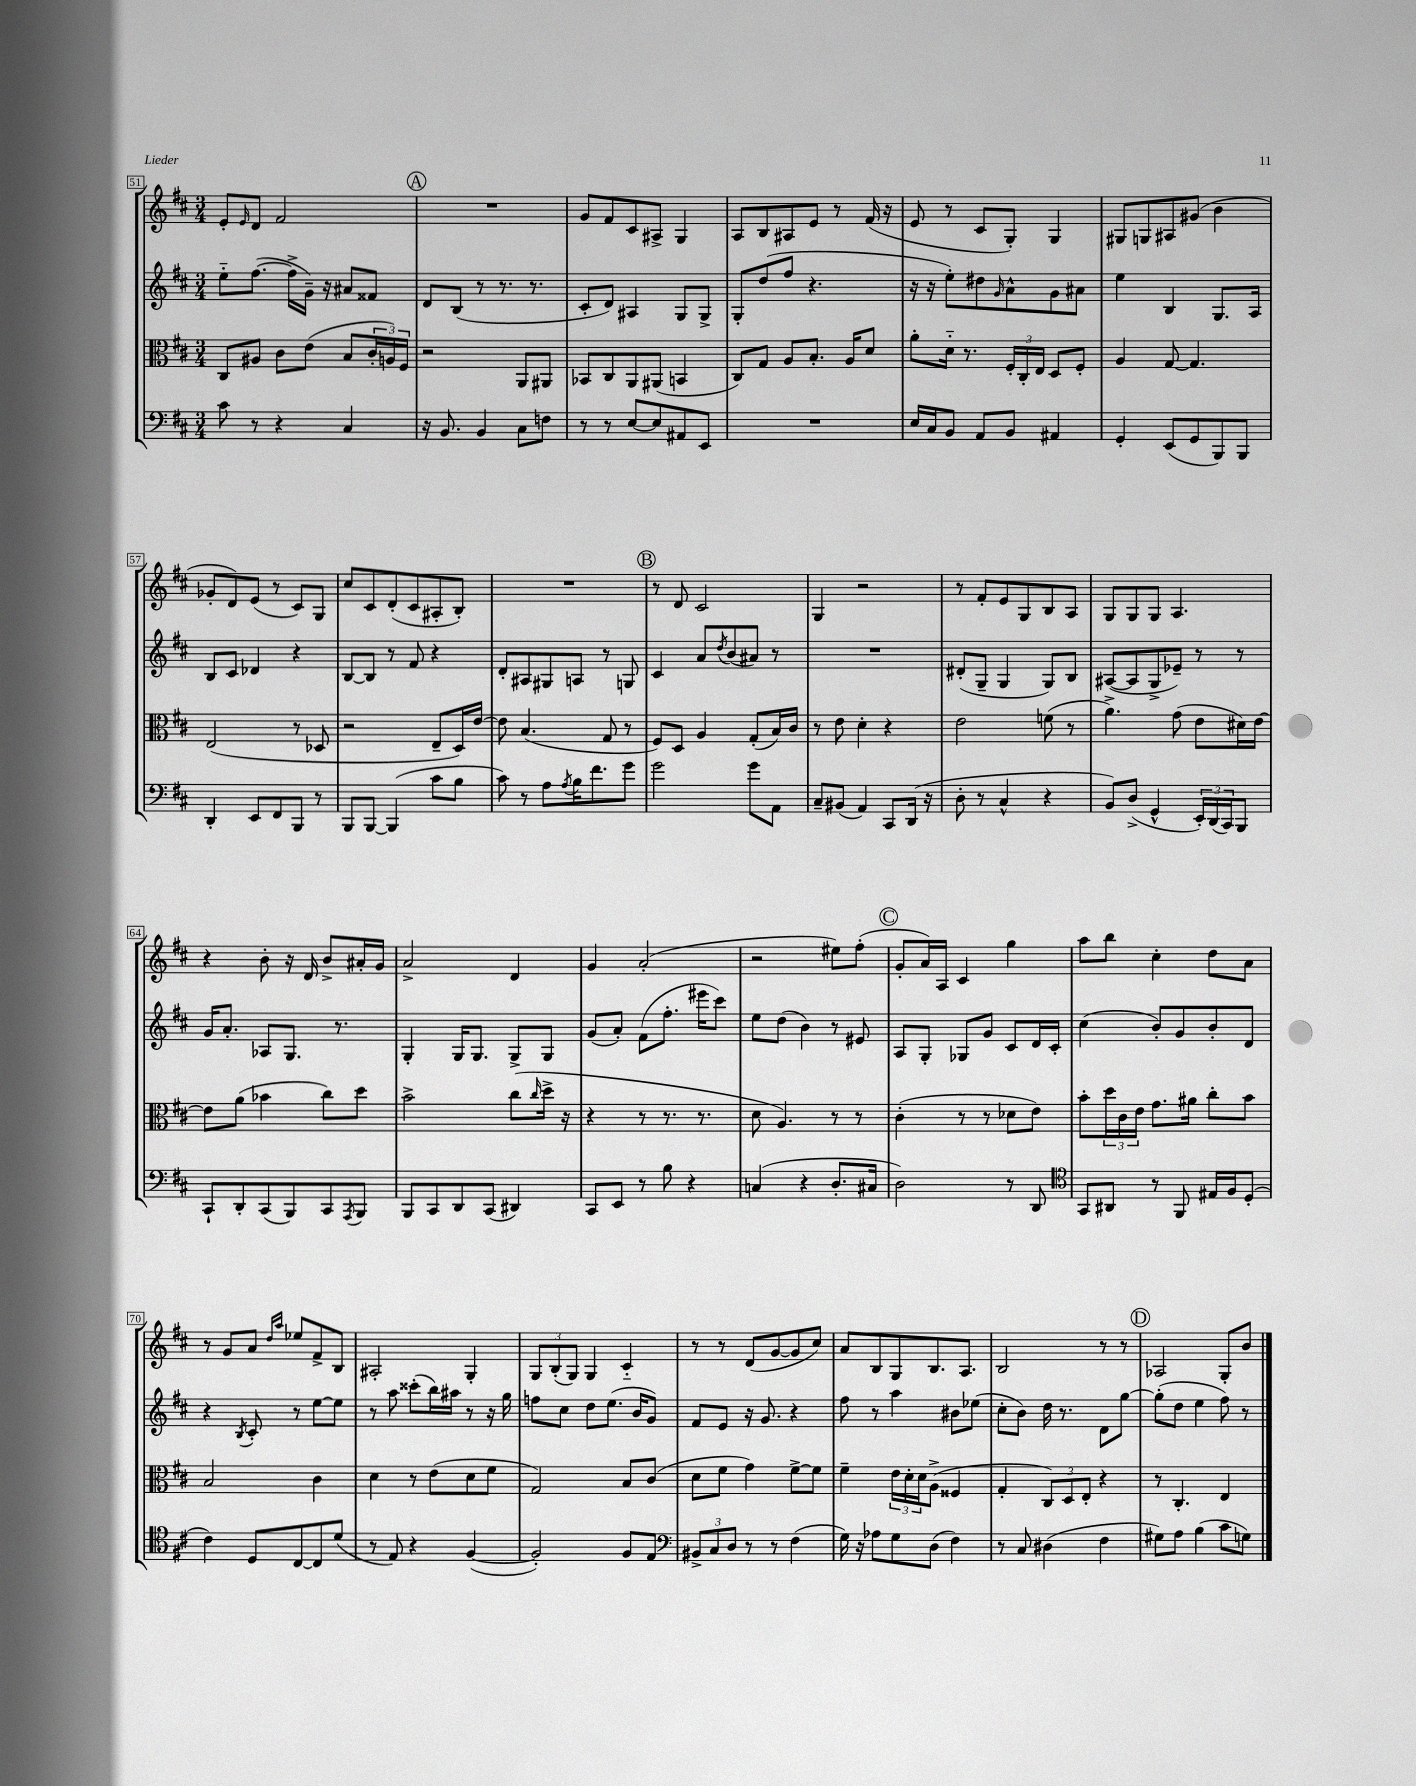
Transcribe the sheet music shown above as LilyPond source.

<<
\new StaffGroup <<
\new Staff = "s0" {
    \clef treble \key d \major \numericTimeSignature \time 3/4
    e'8-. \grace { e'16 } d'8 fis'2 |
    \mark \markup { \circle "A" } R2. |
    g'8 fis'8 cis'8 ais8-> g4 |
    a8 b8 ais8 e'8 r8 fis'16( r16 |
    e'8 r8 cis'8 g8-.) g4 |
    gis8 g8 ais8 gis'8( b'4 |
    ges'8-. d'8) e'8( r8 cis'8) g8 |
    cis''8 cis'8 d'8-.( cis'8 ais8-. b8-.) |
    R2. |
    \mark \markup { \circle "B" } r8 d'8 cis'2 |
    g4 r2 |
    r8 fis'8-. e'8 g8 b8 a8 |
    g8 g8 g8 a4. |
    r4 b'8-. r16 d'16 b'8-> ais'16-. g'16 |
    a'2-> d'4 |
    g'4 a'2-.( |
    r2 eis''8) fis''8-.( |
    \mark \markup { \circle "C" } g'8-. a'16) a16 cis'4 g''4 |
    a''8 b''8 cis''4-. d''8 a'8 |
    r8 g'8 a'8 \grace { d''16 a''16 } ees''8 fis'8-> b8 |
    ais2-. g4-. |
    \tuplet 3/2 { g8 b8-.( g8) } g4 cis'4-_ |
    r8 r8 d'8( g'8~ g'8 cis''8) |
    a'8 b8 g8 b8. a8. |
    b2 r8 r8 |
    \mark \markup { \circle "D" } aes2 g8-. b'8 \bar "|." |
}
\new Staff = "s1" {
    \clef treble \key d \major \numericTimeSignature \time 3/4
    e''8-_ fis''8.~( fis''16-> g'16--) r16 ais'8 fisis'8 |
    \mark \markup { \circle "A" } d'8 b8( r8 r8. r8. |
    cis'8-. d'8) ais4 g8 g8-> |
    g8-. d''8( fis''8 r4. |
    r16 r16 e''8-.) dis''8 \grace { g'16 } a'8-^ g'8 ais'8 |
    e''4 b4 g8. a16 |
    b8 cis'8 des'4 r4 |
    b8~ b8 r8 fis'8 r4 |
    d'8-. ais8 gis8 a8 r8 g8 |
    \mark \markup { \circle "B" } cis'4 a'8 \acciaccatura { d''8 } b'8( ais'8) r8 |
    R2. |
    dis'8-.( g8-- g4 g8) b8 |
    ais8~( ais8 g8-> ees'8--) r8 r8 |
    g'16 a'8.-. aes8 g8. r8. |
    g4-. g16 g8. g8-> g8 |
    g'8( a'8-.) fis'8( fis''8.-. eis'''16 cis'''8) |
    e''8 d''8( b'4) r8 eis'8 |
    \mark \markup { \circle "C" } a8 g8-. ges8 g'8 cis'8 d'16 cis'16-. |
    cis''4( b'8-.) g'8 b'8-. d'8 |
    r4 \acciaccatura { b8 } cis'8-. r8 e''8~ e''8 |
    r8 a''8 cisis'''8-.( b''16) ais''16 r8 r16 g''16 |
    f''8 cis''8 d''8 e''8.( b'16 g'8) |
    fis'8 e'8 r16 g'8. r4 |
    fis''8 r8 a''4 bis'8 ees''8( |
    cis''8-. b'8) d''16 r8. d'8 g''8~ |
    \mark \markup { \circle "D" } g''8-.( d''8 e''4 fis''8) r8 \bar "|." |
}
\new Staff = "s2" {
    \clef alto \key d \major \numericTimeSignature \time 3/4
    cis8 ais8 cis'8 e'8( b8 \tuplet 3/2 { cis'16-. a16) fis16 } |
    \mark \markup { \circle "A" } r2 a,8 ais,8 |
    bes,8 cis8 a,8 ais,8( b,4 |
    cis8) g8 a8 b8.-. a16 d'8 |
    a'8-. d'16-_ r8. \tuplet 3/2 { fis16-. cis16-. e16 } d8 fis8-. |
    a4 g8~ g4. |
    e2( r8 des8 |
    r2 e8-- d16) e'16~ |
    e'8 b4.( g8 r8 |
    \mark \markup { \circle "B" } fis8) d8 a4 g8-.( b16) cis'16 |
    r8 e'8 d'4-. r4 |
    e'2 f'8( r8 |
    a'4.->) g'8( e'8 dis'16) e'16~ |
    e'8 a'8( bes'4 cis''8) d''8 |
    b'2-> cis''8( \grace { cis''16 } d''16-> r16 |
    r4 r8 r8. r8. |
    d'8 a4.) r8 r8 |
    \mark \markup { \circle "C" } cis'4-.( r8 r8 des'8 e'8) |
    b'8-. \tuplet 3/2 { d''16 cis'16 e'16 } g'8. ais'16 cis''8-. b'8 |
    b2 cis'4 |
    d'4 r8 e'8( d'8 fis'8 |
    g2) b8 cis'8( |
    d'8 fis'8 g'4) fis'8~-> fis'8 |
    fis'4-- \tuplet 3/2 { e'16 d'16-. d'16 } a8->( fisis4 |
    g4-. \tuplet 3/2 { cis8) d8 e8-. } r4 |
    \mark \markup { \circle "D" } r8 cis4.-. e4 \bar "|." |
}
\new Staff = "s3" {
    \clef bass \key d \major \numericTimeSignature \time 3/4
    cis'8 r8 r4 cis4 |
    \mark \markup { \circle "A" } r16 b,8. b,4 cis8 f8 |
    r8 r8 e8~ e8 ais,8 e,8 |
    R2. |
    e16 cis16 b,8 a,8 b,8 ais,4 |
    g,4-. e,8( g,8 b,,8) b,,8 |
    d,4-. e,8 fis,8 b,,8 r8 |
    b,,8 b,,8~ b,,4( cis'8 b8 |
    cis'8) r8 a8 \acciaccatura { a8 } b16 fis'8. g'8 |
    \mark \markup { \circle "B" } g'2 g'8 a,8 |
    cis8-- bis,8( a,4) cis,8 d,16( r16 |
    d8-. r8 cis4-^ r4 |
    b,8) d8->( g,4-^ \tuplet 3/2 { e,16-.) d,16( cis,16) } b,,8 |
    cis,8-! d,8-. cis,8( b,,8) cis,8 \acciaccatura { a,,8 } b,,8 |
    b,,8 cis,8 d,8 cis,8( dis,4) |
    cis,8 e,8 r8 b8 r4 |
    c4( r4 d8.-. cis16 |
    \mark \markup { \circle "C" } d2) r8 d,8 |
    \clef tenor g,8 ais,8 r8 fis,8 eis16 fis16 d8-.( |
    cis'4) d8 cis8~ cis8 d'8( |
    r8 e8) r4 fis4~( |
    fis2-.) fis8 e8 |
    \clef bass \tuplet 3/2 { bis,8-> cis8 d8 } r8 r8 fis4( |
    g16) r16 aes8 g8 d8( fis4) |
    r8 cis8 dis4( fis4 |
    \mark \markup { \circle "D" } gis8) a8 b4( cis'8 g8) \bar "|." |
}
>>
>>
\layout { \context { \Score currentBarNumber = #51 \override BarNumber.stencil = #(make-stencil-boxer 0.1 0.3 ly:text-interface::print) } }
